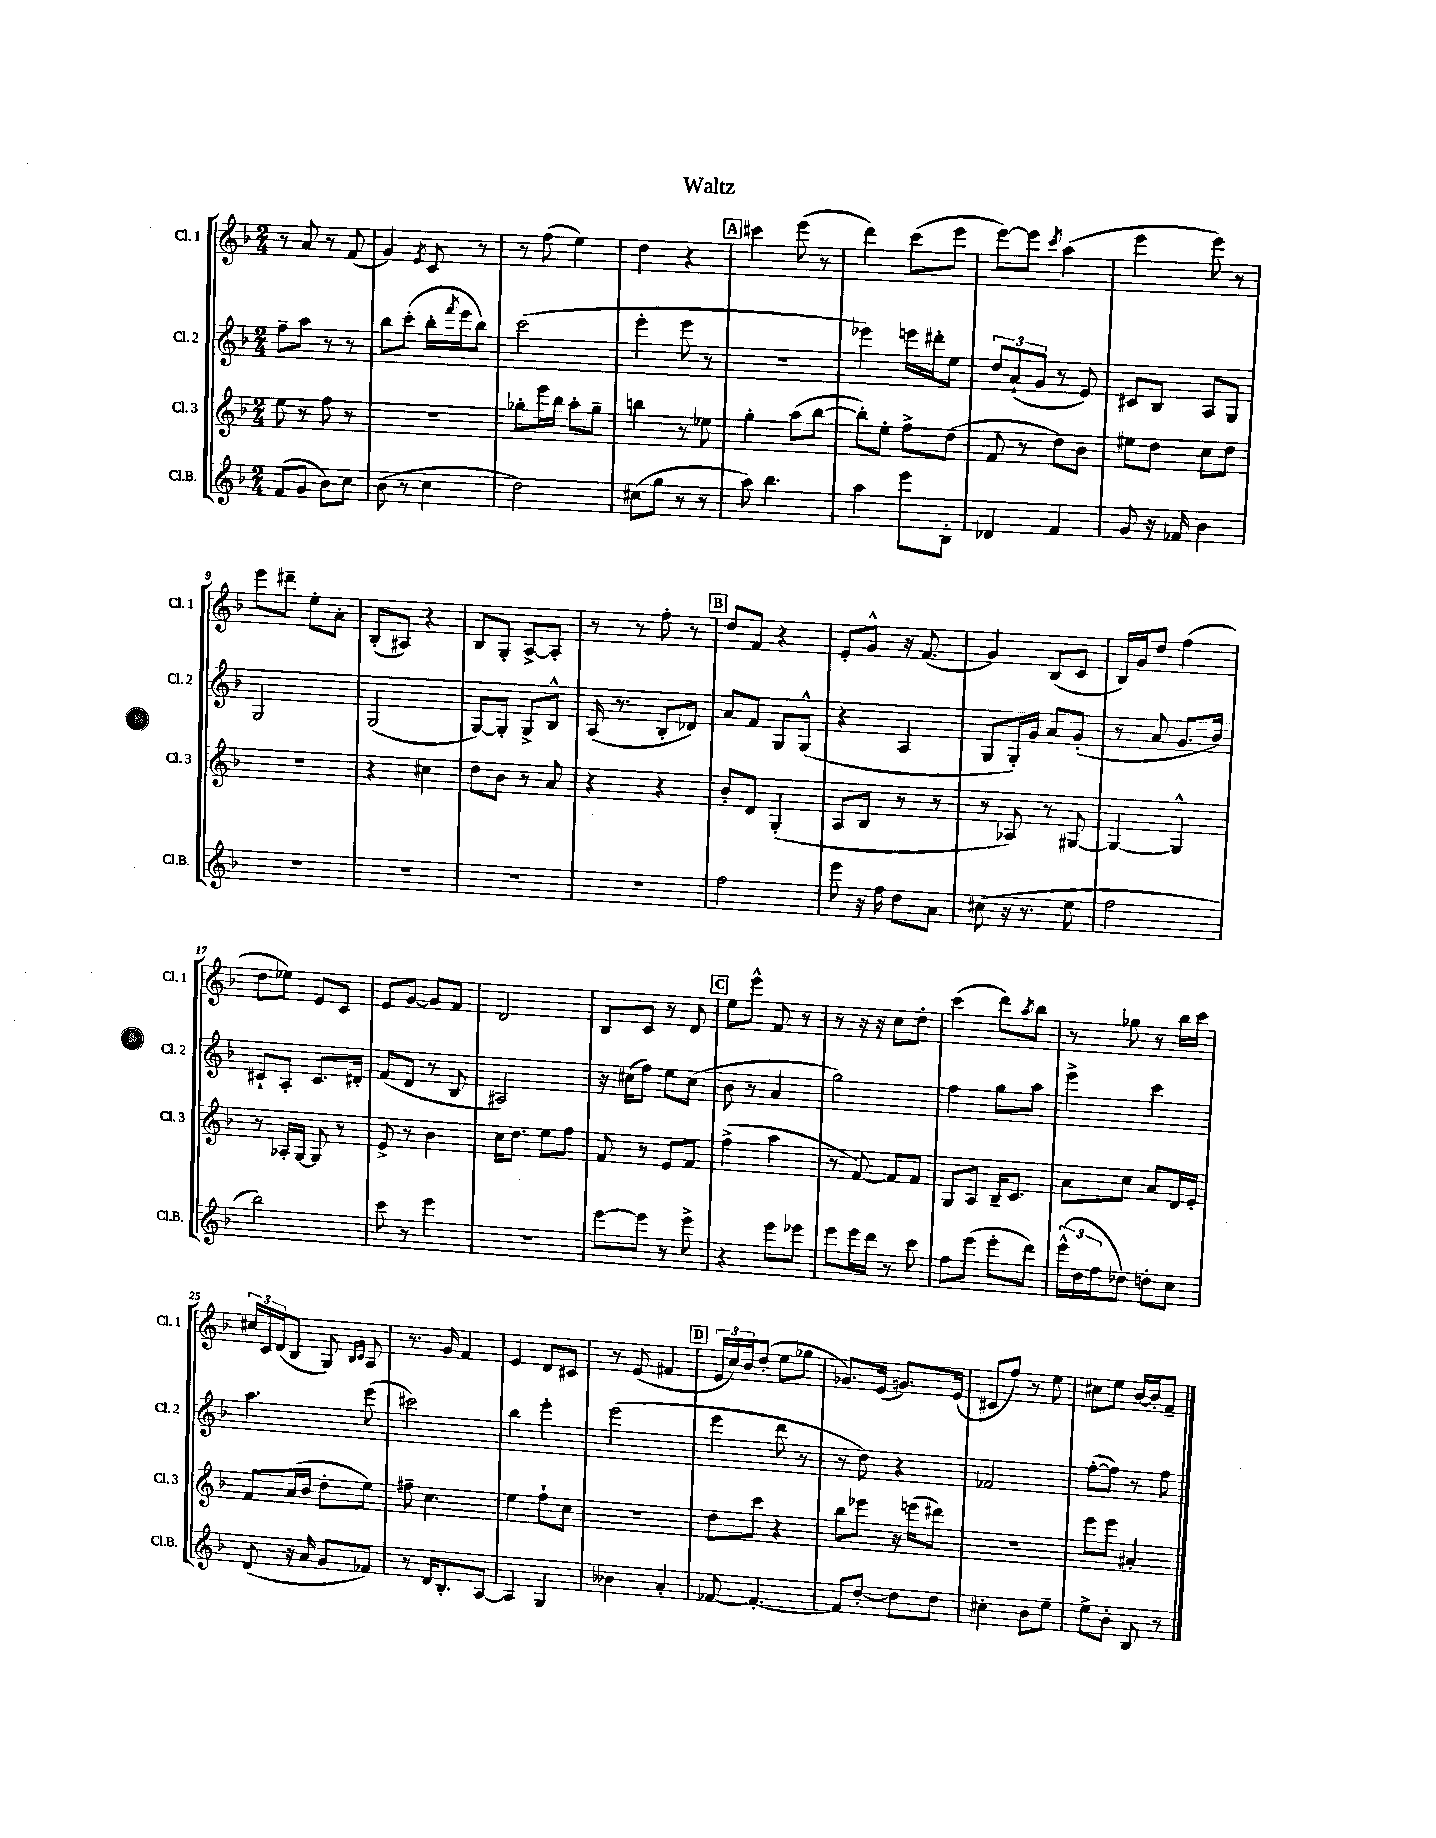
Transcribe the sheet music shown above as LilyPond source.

\header { title = "Waltz" }
<<
\new StaffGroup <<
\new Staff = "s0" \with { instrumentName = "Cl. 1" shortInstrumentName = "Cl. 1" } {
    \clef treble \key f \major \numericTimeSignature \time 2/4
    r8 a'8 r8 f'8( |
    g'4) \acciaccatura { e'8 } c'8 r8 |
    r8 f''8( e''4) |
    d''4 r4 |
    \mark \markup { \box "A" } cis'''4 e'''8( r8 |
    d'''4) c'''8( e'''8 |
    e'''8~) e'''8 \acciaccatura { c'''8 } a''4( |
    e'''4 e'''8) r8 |
    e'''8 dis'''8-- e''8-. a'8-. |
    bes8-.( ais8) r4 |
    bes8 g8-. a8~-> a8-. |
    r8 r8 f''8-. r8 |
    \mark \markup { \box "B" } d''8 f'8 r4 |
    e'8-. g'8-^ r16 f'8.( |
    g'4) bes8( c'8 |
    bes16) g'16 d''8 f''4( |
    d''8 ees''8) e'8 c'8 |
    e'8 g'8~ g'8 f'8 |
    d'2 |
    bes8 c'8 r8 d'8 |
    \mark \markup { \box "C" } e''8 e'''8-^ f'8 r8 |
    r8 r16 r16 c''8 d''8-. |
    c'''4( d'''8) \acciaccatura { a''8 } bes''8 |
    r8 ges''8 r8 bes''16 c'''16 |
    \tuplet 3/2 { cis''16 c'16 d'16( } bes8 g8) \grace { bes16 c'16 } a8 |
    r8. g'16 f'4 |
    e'4 d'8 cis'8 |
    r8 e'8( fis'4 |
    \mark \markup { \box "D" } \tuplet 3/2 { e'16 c''16) bes'16 } d''8-.( e''8 ges''8 |
    ges'8.) e'16( g'8.) e'16( |
    cis'8 f''8) r8 e''8 |
    cis''8 e''8 bes'16~ bes'16-. f'8-- \bar "|." |
}
\new Staff = "s1" \with { instrumentName = "Cl. 2" shortInstrumentName = "Cl. 2" } {
    \clef treble \key f \major \numericTimeSignature \time 2/4
    f''8-- a''8 r8 r8 |
    bes''8 c'''8-.( bes''16-. \acciaccatura { f'''8 } e'''16 bes''8) |
    c'''2( |
    e'''4-. e'''8 r8 |
    \mark \markup { \box "A" } r2 |
    ees'''4) e'''16 dis'''16-. e''8 |
    \tuplet 3/2 { d''8 a'8-!( g'8 } r8 e'8) |
    cis'8 bes8 a8 g8 |
    g2 |
    g2( |
    g8~) g8-. g8-> bes8-^ |
    a16( r8. bes8-. des'8) |
    \mark \markup { \box "B" } a'8 f'8 g8 g8-^( |
    r4 a4 |
    g8 g16-.) g'16 a'8 g'8-.( |
    r8 a'8 g'8. bes'16) |
    cis'8-! a8-. cis'8. dis'16-. |
    f'8( d'8 r8 bes8 |
    ais2) |
    r16 cis''16( f''8) e''8 cis''8( |
    \mark \markup { \box "C" } bes'8 r8 a'4 |
    g''2) |
    f''4 g''8 a''8 |
    e'''4-> c'''4 |
    a''4. e'''8( |
    cis'''2) |
    bes''4 e'''4-. |
    e'''2( |
    \mark \markup { \box "D" } e'''4 d'''8 r8 |
    r8 d''8) r4 |
    fes'2 |
    f''8~-.( f''8) r8 f''8 \bar "|." |
}
\new Staff = "s2" \with { instrumentName = "Cl. 3" shortInstrumentName = "Cl. 3" } {
    \clef treble \key f \major \numericTimeSignature \time 2/4
    e''8 r8 f''8 r8 |
    r2 |
    ges''8-. e'''16 bes''16 a''8-. ges''8-- |
    b''4 r8 ees''8 |
    \mark \markup { \box "A" } g''4-. a''8( bes''8~ |
    bes''8-.) e''8-. f''8-> d''8( |
    f'8 r8 d''8) bes'8 |
    eis''8 d''8 c''8 d''8 |
    R2 |
    r4 cis''4 |
    d''8 bes'8 r8 a'8 |
    r4 r4 |
    \mark \markup { \box "B" } bes'8-. d'8 g4-.( |
    a8 bes8 r8 r8 |
    r8 aes8) r8 gis8~ |
    gis4~ gis4-^ |
    r8 aes16-. g16~ g8 r8 |
    e'8-> r8 bes'4 |
    c''16 d''8. e''8 f''8 |
    f'8 r8 e'8 f'8 |
    \mark \markup { \box "C" } f''4->( a''4 |
    r8 f'8~) f'8 f'8 |
    g8 a8 bes16-- c'8. |
    a'8 c''8 a'8 d'16 e'16-. |
    f'8 a'16( bes'16 d''8-. e''8) |
    fis''8-- c''4. |
    e''4 f''8-! c''8 |
    r2 |
    \mark \markup { \box "D" } d''8 c'''8 r4 |
    bes''8 ees'''8 r16 e'''16( dis'''8) |
    r2 |
    e'''8 e'''8 ais'4-. \bar "|." |
}
\new Staff = "s3" \with { instrumentName = "Cl.B." shortInstrumentName = "Cl.B." } {
    \clef treble \key f \major \numericTimeSignature \time 2/4
    f'8( g'8 bes'8) c''8 |
    bes'8( r8 c''4 |
    d''2) |
    cis''8( g''8 r8 r8 |
    \mark \markup { \box "A" } a''8) bes''4. |
    a''4 e'''8 bes8-. |
    des'4 f'4 |
    g'8 r16 fes'16 bes'4 |
    R2 |
    R2 |
    R2 |
    R2 |
    \mark \markup { \box "B" } f''2 |
    e'''8 r16 f''16 d''8 a'8 |
    cis''8( r16 r8. e''8 |
    f''2 |
    bes''2) |
    c'''8 r8 e'''4 |
    R2 |
    e'''8~ e'''8 r8 e'''8-> |
    \mark \markup { \box "C" } r4 e'''8 ees'''8 |
    e'''8 e'''16 d'''16 r8 c'''8 |
    f''8 e'''8( e'''8-. d'''8) |
    \tuplet 3/2 { e'''16-^( d''16 f''16 } des''8) d''8-. c''8 |
    d'8( r16 a'16 g'8 fes'8) |
    r8 d'16 bes8.-. a8~ |
    a4 g4 |
    beses'4 a'4-. |
    \mark \markup { \box "D" } fes'8~ fes'4.~-. |
    fes'8 d''8~-. d''8 d''8 |
    cis''4-. bes'8 e''8-- |
    e''8-> bes'8-. bes8 r8 \bar "|." |
}
>>
>>
